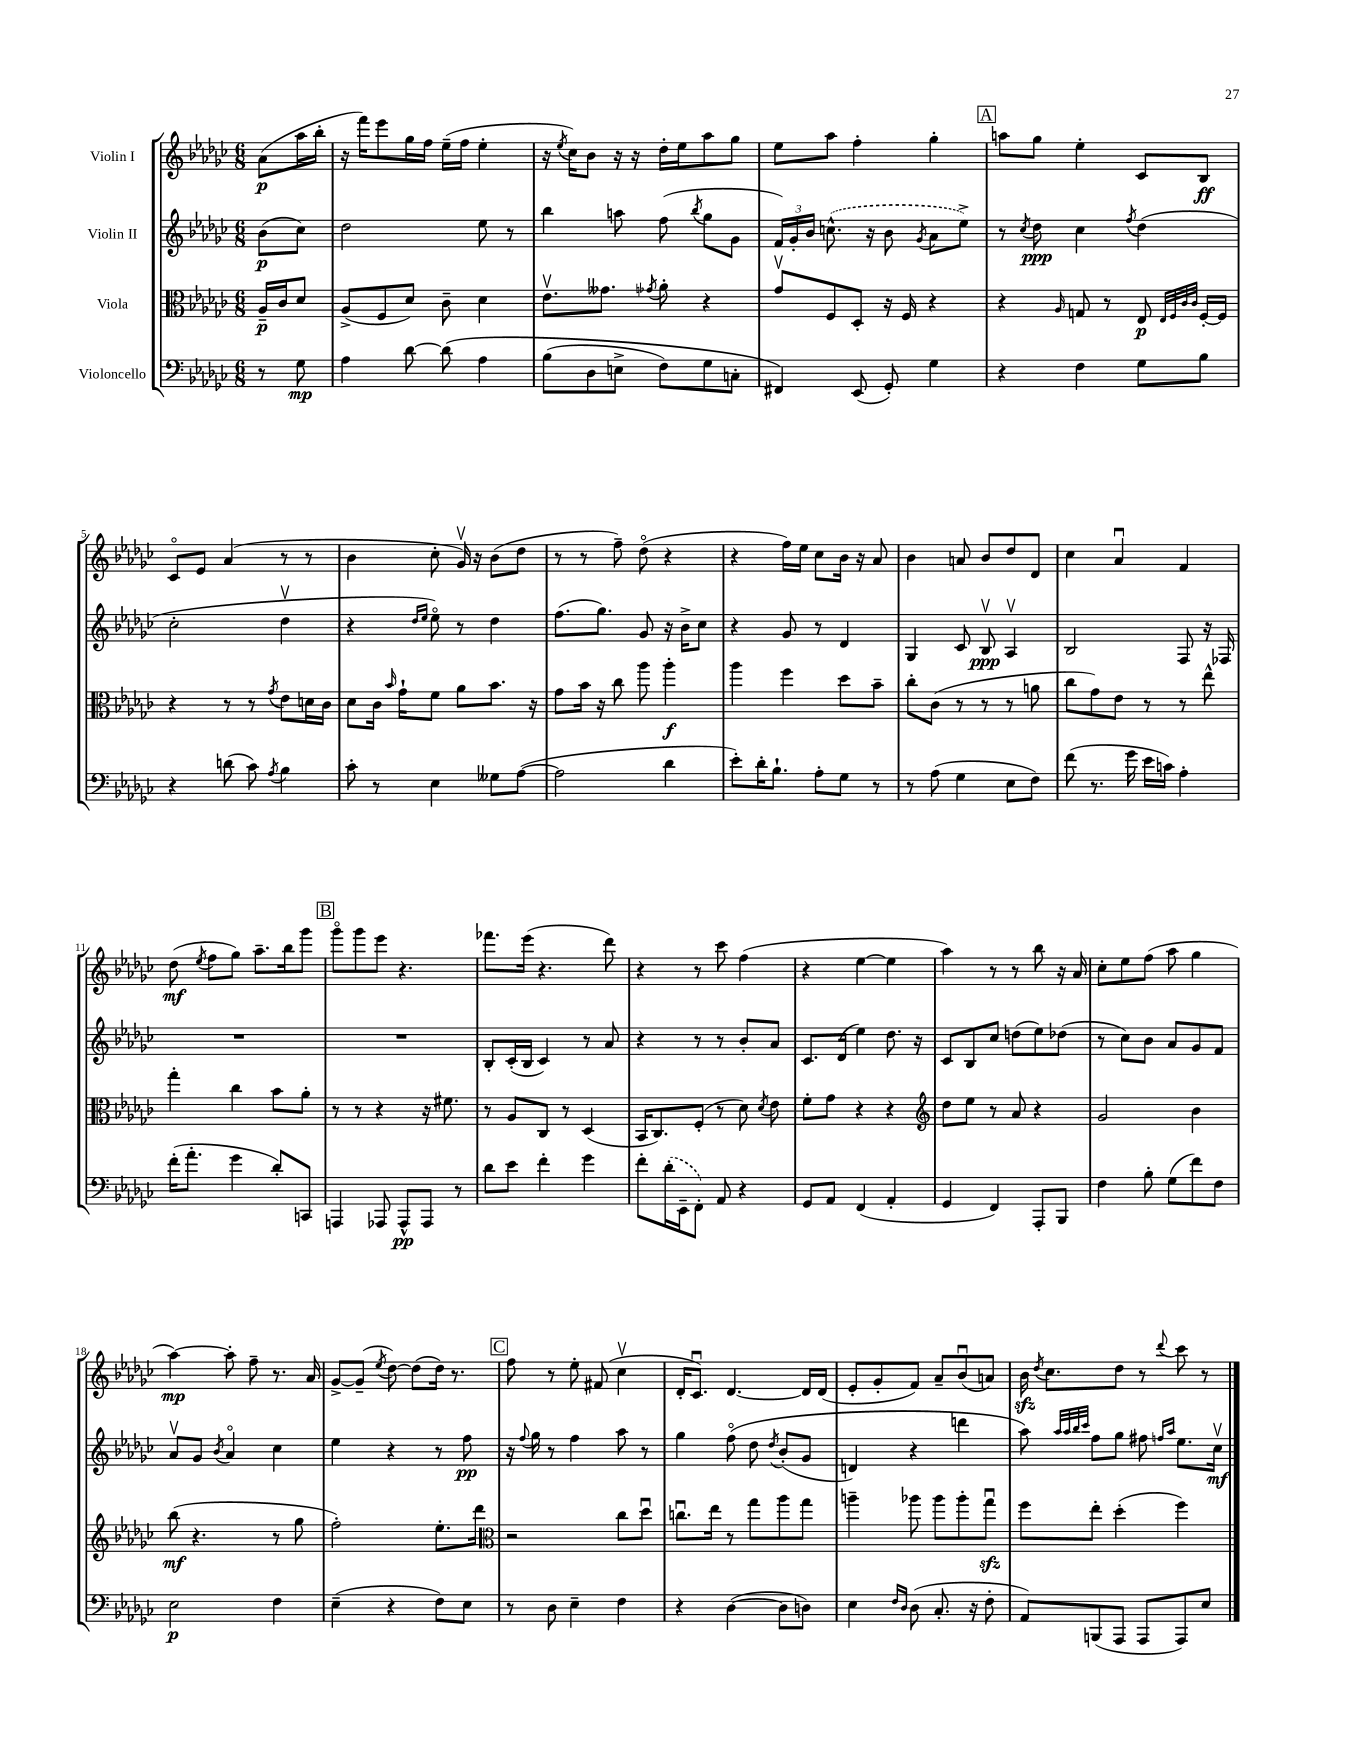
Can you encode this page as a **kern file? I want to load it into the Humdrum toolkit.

**kern	**dynam	**kern	**dynam	**kern	**dynam	**kern	**dynam
*part4	*part4	*part3	*part3	*part2	*part2	*part1	*part1
*staff4	*staff4	*staff3	*staff3	*staff2	*staff2	*staff1	*staff1
*I"Violoncello	*	*I"Viola	*	*I"Violin II	*	*I"Violin I	*
*clefF4	*	*clefC3	*	*clefG2	*	*clefG2	*
*k[b-e-a-d-g-c-]	*	*k[b-e-a-d-g-c-]	*	*k[b-e-a-d-g-c-]	*	*k[b-e-a-d-g-c-]	*
*M6/8	*	*M6/8	*	*M6/8	*	*M6/8	*
=	=	=	=	=	=	=	=
8r	.	16A-~/LL	p	(8b-\L	p	(8a-\L	p
.	.	16c-/J	.	.	.	.	.
8G-\	mp	8d-/J	.	8cc-\J)	.	16aa-\L	.
.	.	.	.	.	.	16bb-'\JJ	.
=1	=1	=1	=1	=1	=1	=1	=1
4A-\	.	(8A-^/L	.	2dd-\	.	16r	.
.	.	.	.	.	.	16fff\KL)	.
.	.	8F/	.	.	.	8eee-\	.
[8d-\	.	8d-/J)	.	.	.	16gg-\L	.
.	.	.	.	.	.	16ff\JJ	.
(8d-\]	.	8c-~\	.	.	.	(16ee-~\LL	.
.	.	.	.	.	.	16ff\JJ	.
4A-\	.	4d-\	.	8ee-\	.	4ee-'\	.
.	.	.	.	8r	.	.	.
=2	=2	=2	=2	=2	=2	=2	=2
(8B-\L	.	8.e-v\L	.	4bb-\	.	16r	.
.	.	.	.	.	.	8qee-/	.
.	.	.	.	.	.	16cc-\KL)	.
8D-\	.	.	.	.	.	8b-\J	.
.	.	8.g--X\J	.	.	.	.	.
8En^\J	.	.	.	8aan\	.	16r	.
.	.	.	.	.	.	16r	.
.	.	8qg-X/	.	.	.	.	.
8F\L)	.	8a-'\	.	(8ff\	.	16dd-'\LL	.
.	.	.	.	.	.	16ee-\J	.
.	.	.	.	8qbb-/	.	.	.
8G-\	.	4r	.	8gg-\L	.	8aa-\	.
8Cn'\J	.	.	.	8g-\J	.	8gg-\J	.
=3	=3	=3	=3	=3	=3	=3	=3
4FF#X/)	.	8g-v/L	.	24f/LL)	.	8ee-\L	.
.	.	.	.	24g-'/	.	.	.
.	.	.	.	24b-/JJ	.	.	.
.	.	8F/	.	(8.ccn^^\	.	8aa-\J	.
(8EE-/	.	8D-'/J	.	.	.	4ff'\	.
.	.	.	.	16r	.	.	.
8GG-'/)	.	16r	.	8b-\	.	.	.
.	.	16F/	.	.	.	.	.
.	.	.	.	8qg-/	.	.	.
4G-\	.	4r	.	8a-\L	.	4gg-'\	.
.	.	.	.	8ee-^\J)	.	.	.
!!LO:REH:place=s1:t=A
=4	=4	=4	=4	=4	=4	=4	=4
4r	.	4r	.	8r	.	8aan\L	.
.	.	.	.	8qcc-/	.	.	.
.	.	.	.	8dd-\	ppp	8gg-\J	.
.	.	16qqA-/	.	.	.	.	.
4F\	.	8Gn/	.	4cc-\	.	4ee-'\	.
.	.	8r	.	.	.	.	.
.	.	.	.	8qff/	.	.	.
8G-\L	.	8E-/	p	(4dd-\	.	8c-/L	.
.	.	32qqE-/LLL	.	.	.	.	.
.	.	32qqF/	.	.	.	.	.
.	.	32qqc-/	.	.	.	.	.
.	.	32qqc-/JJJ	.	.	.	.	.
8B-\J	.	[16F'/LL	.	.	.	8B-/J	ff
.	.	16F/JJ]	.	.	.	.	.
!!LO:LB:g=z
=5	=5	=5	=5	=5	=5	=5	=5
4r	.	4r	.	2cc-'\	.	8c-/L	.
.	.	.	.	.	.	8e-/J	.
(8dn\	.	8r	.	.	.	(4a-/	.
8c-\)	.	8r	.	.	.	.	.
8qA-/	.	8qg-/	.	.	.	.	.
4B-\	.	8e-\L	.	4dd-v\	.	8r	.
.	.	16dn\L	.	.	.	8r	.
.	.	16c-\JJ	.	.	.	.	.
=6	=6	=6	=6	=6	=6	=6	=6
8c-'\	.	8d-\L	.	4r	.	4b-\	.
8r	.	16c-\Jk	.	.	.	.	.
.	.	16qqb-/	.	.	.	.	.
.	.	16g-`\KL	.	.	.	.	.
.	.	.	.	16qqdd-/LL	.	.	.
.	.	.	.	16qqee-/JJ	.	.	.
4E-\	.	8f\J	.	8ee-\)	.	8cc-'\	.
.	.	8a-\L	.	8r	.	16g-v/)	.
.	.	.	.	.	.	16r	.
8G--X\L	.	8.b-\J	.	4dd-\	.	(8b-\L	.
([8A-\J	.	.	.	.	.	8dd-\J	.
.	.	16r	.	.	.	.	.
=7	=7	=7	=7	=7	=7	=7	=7
2A-\]	.	8g-\L	.	(8.ff\L	.	8r	.
.	.	16b-\Jk	.	.	.	8r	.
.	.	16r	.	8.gg-\J)	.	.	.
.	.	8cc-\	.	.	.	8ff~\)	.
.	.	8aa-\	.	8g-/	.	(8dd-\	.
4d-\	.	4aa-'\	f	16r	.	4r	.
.	.	.	.	16b-^\KL	.	.	.
.	.	.	.	8cc-\J	.	.	.
=8	=8	=8	=8	=8	=8	=8	=8
8e-'\L)	.	4aa-\	.	4r	.	4r	.
16d-'\K	.	.	.	.	.	.	.
8.B-`\J	.	.	.	.	.	.	.
.	.	4ff\	.	8g-/	.	16ff\LL)	.
.	.	.	.	.	.	16ee-\JJ	.
8A-'\L	.	.	.	8r	.	8cc-\L	.
8G-\J	.	8dd-\L	.	4d-/	.	16b-\Jk	.
.	.	.	.	.	.	16r	.
8r	.	8b-~\J	.	.	.	8a-/	.
=9	=9	=9	=9	=9	=9	=9	=9
8r	.	8cc-'\L	.	4G-/	.	4b-\	.
(8A-\	.	(8c-\J	.	.	.	.	.
4G-\	.	8r	.	8c-/	.	8an/	.
.	.	8r	.	8B-v/	ppp	8b-/L	.
8E-\L	.	8r	.	4A-v/	.	8dd-/	.
8F\J)	.	8an\	.	.	.	8d-/J	.
=10	=10	=10	=10	=10	=10	=10	=10
(8f\	.	8cc-\L	.	2B-/	.	4cc-\	.
8.r	.	8g-\)	.	.	.	.	.
.	.	8e-\J	.	.	.	4a-u/	.
16g-\	.	.	.	.	.	.	.
16e-\LL	.	8r	.	.	.	.	.
16cn\JJ)	.	.	.	.	.	.	.
4A-'\	.	8r	.	8F/	.	4f/	.
.	.	8ee-^^\	.	16r	.	.	.
.	.	.	.	16F-X/	.	.	.
!!LO:LB:g=z
=11	=11	=11	=11	=11	=11	=11	=11
(16f'\KL	.	4gg-'\	.	2.r	.	(8dd-\	mf
8.a-'\J	.	.	.	.	.	.	.
.	.	.	.	.	.	8qee-/	.
.	.	.	.	.	.	8ff\L	.
4g-\	.	4cc-\	.	.	.	8gg-\J)	.
.	.	.	.	.	.	8.aa-~\L	.
8d-'/L)	.	8b-\L	.	.	.	.	.
.	.	.	.	.	.	16bb-\k	.
8CCn/J	.	8a-'\J	.	.	.	8ggg-\J	.
!!LO:REH:place=s1:t=B
=12	=12	=12	=12	=12	=12	=12	=12
4AAAn/	.	8r	.	2.r	.	8ggg-\L	.
.	.	8r	.	.	.	8ggg-\	.
8AAA-X/	.	4r	.	.	.	8eee-\J	.
8AAA-^^/L	pp	.	.	.	.	4.r	.
8AAA-/J	.	16r	.	.	.	.	.
.	.	8.f#X\	.	.	.	.	.
8r	.	.	.	.	.	.	.
=13	=13	=13	=13	=13	=13	=13	=13
8d-\L	.	8r	.	8B-'/L	.	8.fff-X\L	.
8e-\J	.	8A-/L	.	(16c-'/L	.	.	.
.	.	.	.	16B-/JJ	.	(16eee-\Jk	.
4f'\	.	8C-/J	.	4c-/)	.	4.r	.
.	.	8r	.	.	.	.	.
4g-\	.	(4D-/	.	8r	.	.	.
.	.	.	.	8a-/	.	8ddd-\)	.
=14	=14	=14	=14	=14	=14	=14	=14
8f'\L	.	16BB-/KL	.	4r	.	4r	.
.	.	8.C-/)	.	.	.	.	.
(16d-'\L	.	.	.	.	.	.	.
16EE-~\J	.	.	.	.	.	.	.
8FF'\J)	.	(8F'/J	.	8r	.	8r	.
8AA-/	.	8r	.	8r	.	8ccc-\	.
4r	.	8d-\)	.	8b-'/L	.	(4ff\	.
.	.	8qd-/	.	.	.	.	.
.	.	8e-\	.	8a-/J	.	.	.
=15	=15	=15	=15	=15	=15	=15	=15
8GG-/L	.	8f'\L	.	8.c-/L	.	4r	.
8AA-/J	.	8g-\J	.	.	.	.	.
.	.	.	.	(16d-/Jk	.	.	.
(4FF/	.	4r	.	4ee-\)	.	[4ee-\	.
4AA-'/	.	4r	.	8.dd-\	.	4ee-\]	.
.	.	.	.	16r	.	.	.
=16	=16	=16	=16	=16	=16	=16	=16
*	*	*clefG2	*	*	*	*	*
4GG-/	.	8dd-\L	.	8c-/L	.	4aa-\)	.
.	.	8ee-\J	.	8B-/	.	.	.
4FF/)	.	8r	.	8cc-/J	.	8r	.
.	.	8a-/	.	(8ddn\L	.	8r	.
8AAA-'/L	.	4r	.	8ee-\)	.	8bb-\	.
8BBB-/J	.	.	.	(8dd-X\J	.	16r	.
.	.	.	.	.	.	16a-/	.
=17	=17	=17	=17	=17	=17	=17	=17
4F\	.	2g-/	.	8r	.	8cc-'\L	.
.	.	.	.	8cc-\L)	.	8ee-\	.
8B-'\	.	.	.	8b-\J	.	(8ff\J	.
(8G-\L	.	.	.	8a-/L	.	8aa-\	.
8f\)	.	4b-\	.	8g-/	.	4gg-\	.
8F\J	.	.	.	8f/J	.	.	.
!!LO:LB:g=z
=18	=18	=18	=18	=18	=18	=18	=18
2E-\	p	(8bb-\	mf	8a-v/L	.	[4aa-\)	mp
.	.	4.r	.	8g-/J	.	.	.
.	.	.	.	8qb-/	.	.	.
.	.	.	.	4a-/	.	8aa-'\]	.
.	.	.	.	.	.	8ff~\	.
4F\	.	8r	.	4cc-\	.	8.r	.
.	.	8gg-\	.	.	.	.	.
.	.	.	.	.	.	16a-/	.
=19	=19	=19	=19	=19	=19	=19	=19
(4E-~\	.	2ff'\)	.	4ee-\	.	[8g-^/L	.
.	.	.	.	.	.	(8g-~/J]	.
.	.	.	.	.	.	8qee-/	.
4r	.	.	.	4r	.	[8dd-\)	.
.	.	.	.	.	.	(8dd-\L]	.
8F\L)	.	8.ee-'\L	.	8r	.	16dd-\Jk)	.
.	.	.	.	.	.	8.r	.
8E-\J	.	.	.	8ff\	pp	.	.
.	.	16ddd-\Jk	.	.	.	.	.
!!LO:REH:place=s1:t=C
=20	=20	=20	=20	=20	=20	=20	=20
*	*	*clefC3	*	*	*	*	*
8r	.	2r	.	16r	.	8ff\	.
.	.	.	.	8qqff/	.	.	.
.	.	.	.	16gg-\	.	.	.
8D-\	.	.	.	8r	.	8r	.
4E-~\	.	.	.	4ff\	.	8ee-'\	.
.	.	.	.	.	.	(8f#X/	.
4F\	.	8cc-\L	.	8aa-\	.	4cc-v\	.
.	.	8dd-u\J	.	8r	.	.	.
=21	=21	=21	=21	=21	=21	=21	=21
4r	.	8.ccnu\L	.	4gg-\	.	16d-'/KL	.
.	.	.	.	.	.	8.c-u/J)	.
.	.	16ee-\Jk	.	.	.	.	.
([4D-\	.	8r	.	(8ff\	.	[4.d-/	.
.	.	8gg-\L	.	8dd-\	.	.	.
.	.	.	.	8qdd-/	.	.	.
8D-\L]	.	8aa-\	.	(8b-'/L	.	.	.
8Dn\J)	.	8gg-\J	.	8g-/J	.	16d-/LL]	.
.	.	.	.	.	.	(16d-/JJ	.
=22	=22	=22	=22	=22	=22	=22	=22
4E-\	.	4aan~\	.	4dn/)	.	8e-'/L	.
.	.	.	.	.	.	8g-'/	.
16qqF/LL	.	.	.	.	.	.	.
16qqD-/JJ	.	.	.	.	.	.	.
(8D-\	.	8aa-X\	.	4r	.	8f/J)	.
8.C-'/	.	8aa-\L	.	.	.	8a-~/L	.
.	.	8aa-'\	.	4dddn\	.	(8b-u/	.
16r	.	.	.	.	.	.	.
8F'\	.	8gg-zzu\J	.	.	.	8an/J)	.
=23	=23	=23	=23	=23	=23	=23	=23
8AA-/L)	.	8ff\L	.	8aa-\)	.	16b-zz\	.
.	.	.	.	.	.	8qdd-/	.
.	.	.	.	.	.	8.cc-\L	.
.	.	.	.	32qqaa-/LLL	.	.	.
.	.	.	.	32qqaa-/	.	.	.
.	.	.	.	32qqbb-/	.	.	.
.	.	.	.	32qqccc-/JJJ	.	.	.
(8BBBn/	.	8ee-'\J	.	8ff\L	.	.	.
8AAA-/J	.	(4dd-'\	.	8gg-\J	.	8dd-\J	.
8AAA-/L	.	.	.	8ff#X\	.	8r	.
.	.	.	.	16qqffn/LL	.	.	.
.	.	.	.	16qqaa-/JJ	.	8qqddd-/	.
8AAA-/)	.	4ff\)	.	8.ee-\L	.	8ccc-\	.
8E-/J	.	.	.	.	.	8r	.
.	.	.	.	16cc-v\Jk	mf	.	.
==	==	==	==	==	==	==	==
*-	*-	*-	*-	*-	*-	*-	*-
